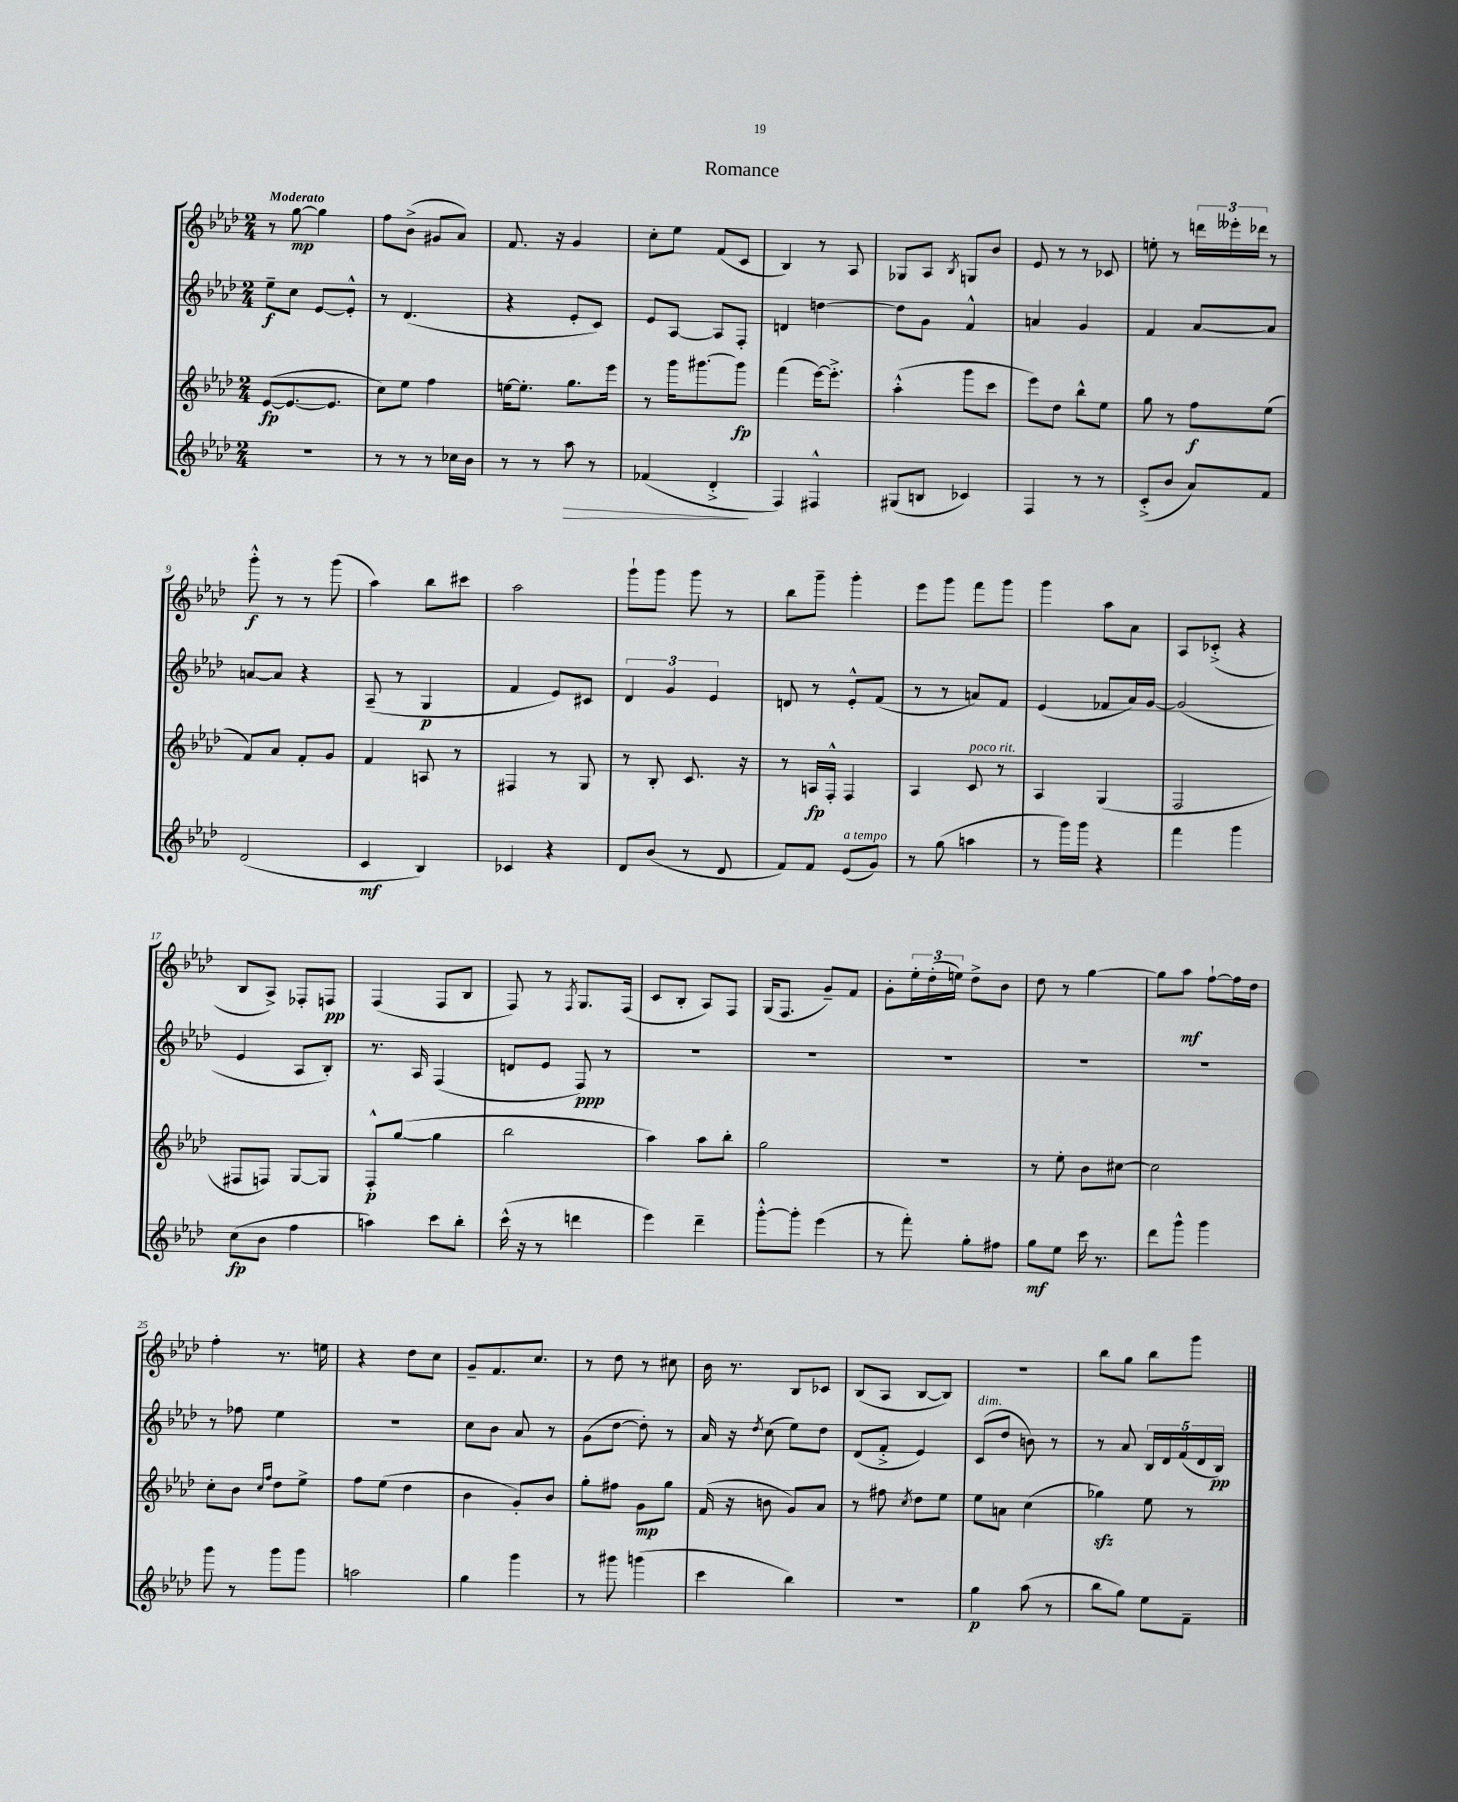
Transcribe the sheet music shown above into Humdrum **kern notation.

**kern	**kern	**kern	**kern
*staff4	*staff3	*staff2	*staff1
*clefG2	*clefG2	*clefG2	*clefG2
*k[b-e-a-d-]	*k[b-e-a-d-]	*k[b-e-a-d-]	*k[b-e-a-d-]
*M2/4	*M2/4	*M2/4	*M2/4
2r	([8e-/L	8ee-~\L	8r
.	8.e-/_	8cc\J	[8gg\
.	.	[8e-/L	4gg\]
.	8.e-/]J	.	.
.	.	8e-'^^/]J	.
=	=	=	=
8r	8cc\L)	8r	8ff\L
8r	8ee-\J	(4.d-/	(8b-^\J
8r	4ff\	.	8g#/L
16cc-\LL	.	.	8a-/J)
16b-\JJ	.	.	.
=	=	=	=
8r	[16ee\LK	4r	8.f/
.	8.ee'\]J	.	.
8r	.	.	.
.	.	.	16r
8aa-\	8.gg\L	8e-'/L	4g/
8r	.	8c/J)	.
.	16eee-\Jk	.	.
=	=	=	=
(4f-/	8r	8e-/L	8cc'\L
.	16ggg\LK	[8A-/J	8ee-\J
.	[8.ggg#\	.	.
4d-'^/	.	8A-/]L	(8f/L
.	8ggg#\]J	8F'/J	8c/J
=	=	=	=
4F/)	(4fff\	4d/	4B-/)
4F#^^/	[16eee-\LK)	[4dd\	8r
.	8.eee-'^\]J	.	.
.	.	.	8A-/
=	=	=	=
(8G#/L	(4aa-'^^\	8dd\]L	8G-/L
8B/J	.	8g\J	8A-/J
.	.	.	8qB-/
4c-/)	8ggg\L	4f^^/	8G/L
.	8ccc\J	.	8b-/J
=	=	=	=
4F/	8eee-\L)	4a/	8e-/
.	8dd-\J	.	8r
8r	8bb-^^\L	4g/	8r
8r	8ee-\J	.	8c-/
=	=	=	=
(8c'^/L	8gg\	4f/	8ee'\
8b-/J	8r	.	8r
8a-/L)	8ff\L	[8a-/L	24ddd\LL
.	.	.	24eee--'\
.	.	.	24ddd-\JJ
8f/J	(8ee-\J	8a-/]J	8r
=	=	=	=
(2d-/	8f/L)	[8a/L	8ggg'^^\
.	8a-/J	8a/]J	8r
.	8f'/L	4r	8r
.	8g/J	.	(8ggg\
=	=	=	=
4c/	4f/	(8A-~/	4aa-\)
.	.	8r	.
4B-/)	8A/	4G/	8bb-\L
.	8r	.	8ccc#\J
=	=	=	=
4c-/	4F#/	4f/	2aa-\
4r	8r	8e-/L)	.
.	8G/	8c#/J	.
=	=	=	=
8d-/L	8r	6d-/	8ggg`\L
(8b-/J	8B-'/	.	8ggg\J
.	.	6g/	.
8r	8.c/	.	8ggg\
.	.	6e-/	.
8d-/	.	.	8r
.	16r	.	.
=	=	=	=
8f/L)	8r	8d/	8bb-\L
8f/J	16A/LL	8r	8ggg~\J
.	16F'^^/JJ	.	.
(8e-/L	4F/	8e-'^^/L	4ggg'\
8g/J)	.	(8f/J	.
=	=	=	=
8r	4A-/	8r	8eee-\L
(8gg\	.	8r	8ggg\J
4aa\	8c/	8a/L)	8fff\L
.	8r	8f/J	8ggg\J
=	=	=	=
8r	4A-/	(4e-/	4ggg\
16ggg\LL)	.	.	.
16ggg\JJ	.	.	.
4r	(4G/	8f-/L	8aa-\L
.	.	16a-/L)	8a-\J
.	.	[16g/JJ	.
=	=	=	=
4fff\	2F/	(2g/]	8A-/L
.	.	.	(8c-'^/J
4ggg\	.	.	4r
=	=	=	=
(8cc\L	8F#/L	4e-/	8B-/L
8b-\J	8F/J)	.	8A-^/J)
4ff\	[8G/L	8A-/L	8F-'/L
.	8G/]J	8B-'/J)	8F/J
=	=	=	=
4aa\)	8F'^^/L	8.r	(4F/
.	([8gg/J	.	.
.	.	16A-/	.
8ccc\L	4gg\]	(4F/	8F/L
8bb-'\J	.	.	8B-/J
=	=	=	=
(16ccc^^\	2bb-\	8d/L	8F/)
16r	.	.	.
8r	.	8e-/J	8r
.	.	.	8qF/
4ddd\	.	8F/)	8.G/L
.	.	8r	.
.	.	.	(16F/Jk
=	=	=	=
4eee-\)	4aa-\)	2r	8c/L
.	.	.	8B-'/J
4ddd-~\	8aa-\L	.	8A-/L)
.	8bb-'\J	.	8F/J
=	=	=	=
[8ggg'^^\L	2gg\	2r	(16G/LK
.	.	.	8.F/J
8ggg'\]J	.	.	.
(4eee-\	.	.	8g~/L)
.	.	.	8f/J
=	=	=	=
8r	2r	2r	8g'\L
8fff'\)	.	.	24ee-'\L
.	.	.	(24dd-'\
.	.	.	24ee\JJ)
8gg'\L	.	.	8dd-^\L
8ff#\J	.	.	8b-\J
=	=	=	=
8gg\L	8r	2r	8dd-\
8ee-\J	8ee-'\	.	8r
16ccc\	8b-\L	.	[4gg\
8.r	.	.	.
.	[8cc#\J	.	.
=	=	=	=
8ddd-\L	2cc#\]	2r	8gg\]L
8ggg^^\J	.	.	8aa-\J
4ggg\	.	.	[8ff`\L
.	.	.	16ff\]L
.	.	.	16dd-\JJ
=	=	=	=
8ggg\	8cc'\L	8r	4ff'\
8r	8b-\J	8ff-\	.
.	16qqcc/LL	.	.
.	16qqff/JJ	.	.
8ggg\L	8dd-\L	4ee-\	8.r
8ggg\J	8ee-^\J	.	.
.	.	.	16ee\
=	=	=	=
2aa\	8ff\L	2r	4r
.	(8ee-\J	.	.
.	4dd-\	.	8dd-\L
.	.	.	8cc\J
=	=	=	=
4gg\	4b-\	8cc\L	8g~/L
.	.	8b-\J	8.f/
4ggg\	8g'/L)	8a-/	.
.	.	.	8.cc/J
.	8b-/J	8r	.
=	=	=	=
8r	8gg'\L	(8g\L	8r
8ggg#\	8ff#\J	[8dd-\J	8dd-\
(4ggg\	8g\L	8dd-'\])	8r
.	8gg\J	8r	8cc#\
=	=	=	=
4ccc\	(16f/	16a-/	16b-\
.	16r	16r	8.r
.	.	8qdd-/	.
.	8b\	(8cc\	.
4bb-\)	8g/L)	8ee-\L)	8B-/L
.	8a-/J	8dd-\J	8c-/J
=	=	=	=
2r	8r	(8d-/L	(8B-/L
.	8ff#\	8f'^/J	8A-/J
.	8qcc/	.	.
.	8dd-\L	4e-/)	[8B-/L
.	8ee-\J	.	8B-/]J)
=	=	=	=
4gg\	8ee-\L	(8c/L	2r
.	8a\J	8dd-/J	.
(8aa-\	(4cc\	8b\)	.
8r	.	8r	.
=	=	=	=
8bb-\L	4gg-\)	8r	8bb-\L
8gg\J)	.	8a-/	8gg\J
8ee-\L	8ee-\	20B-/LL	8bb-\L
.	.	20d-/	.
.	.	(20f/	.
8f~\J	8r	.	8ggg\J
.	.	20d-/	.
.	.	20B-/JJ)	.
==	==	==	==
*-	*-	*-	*-
